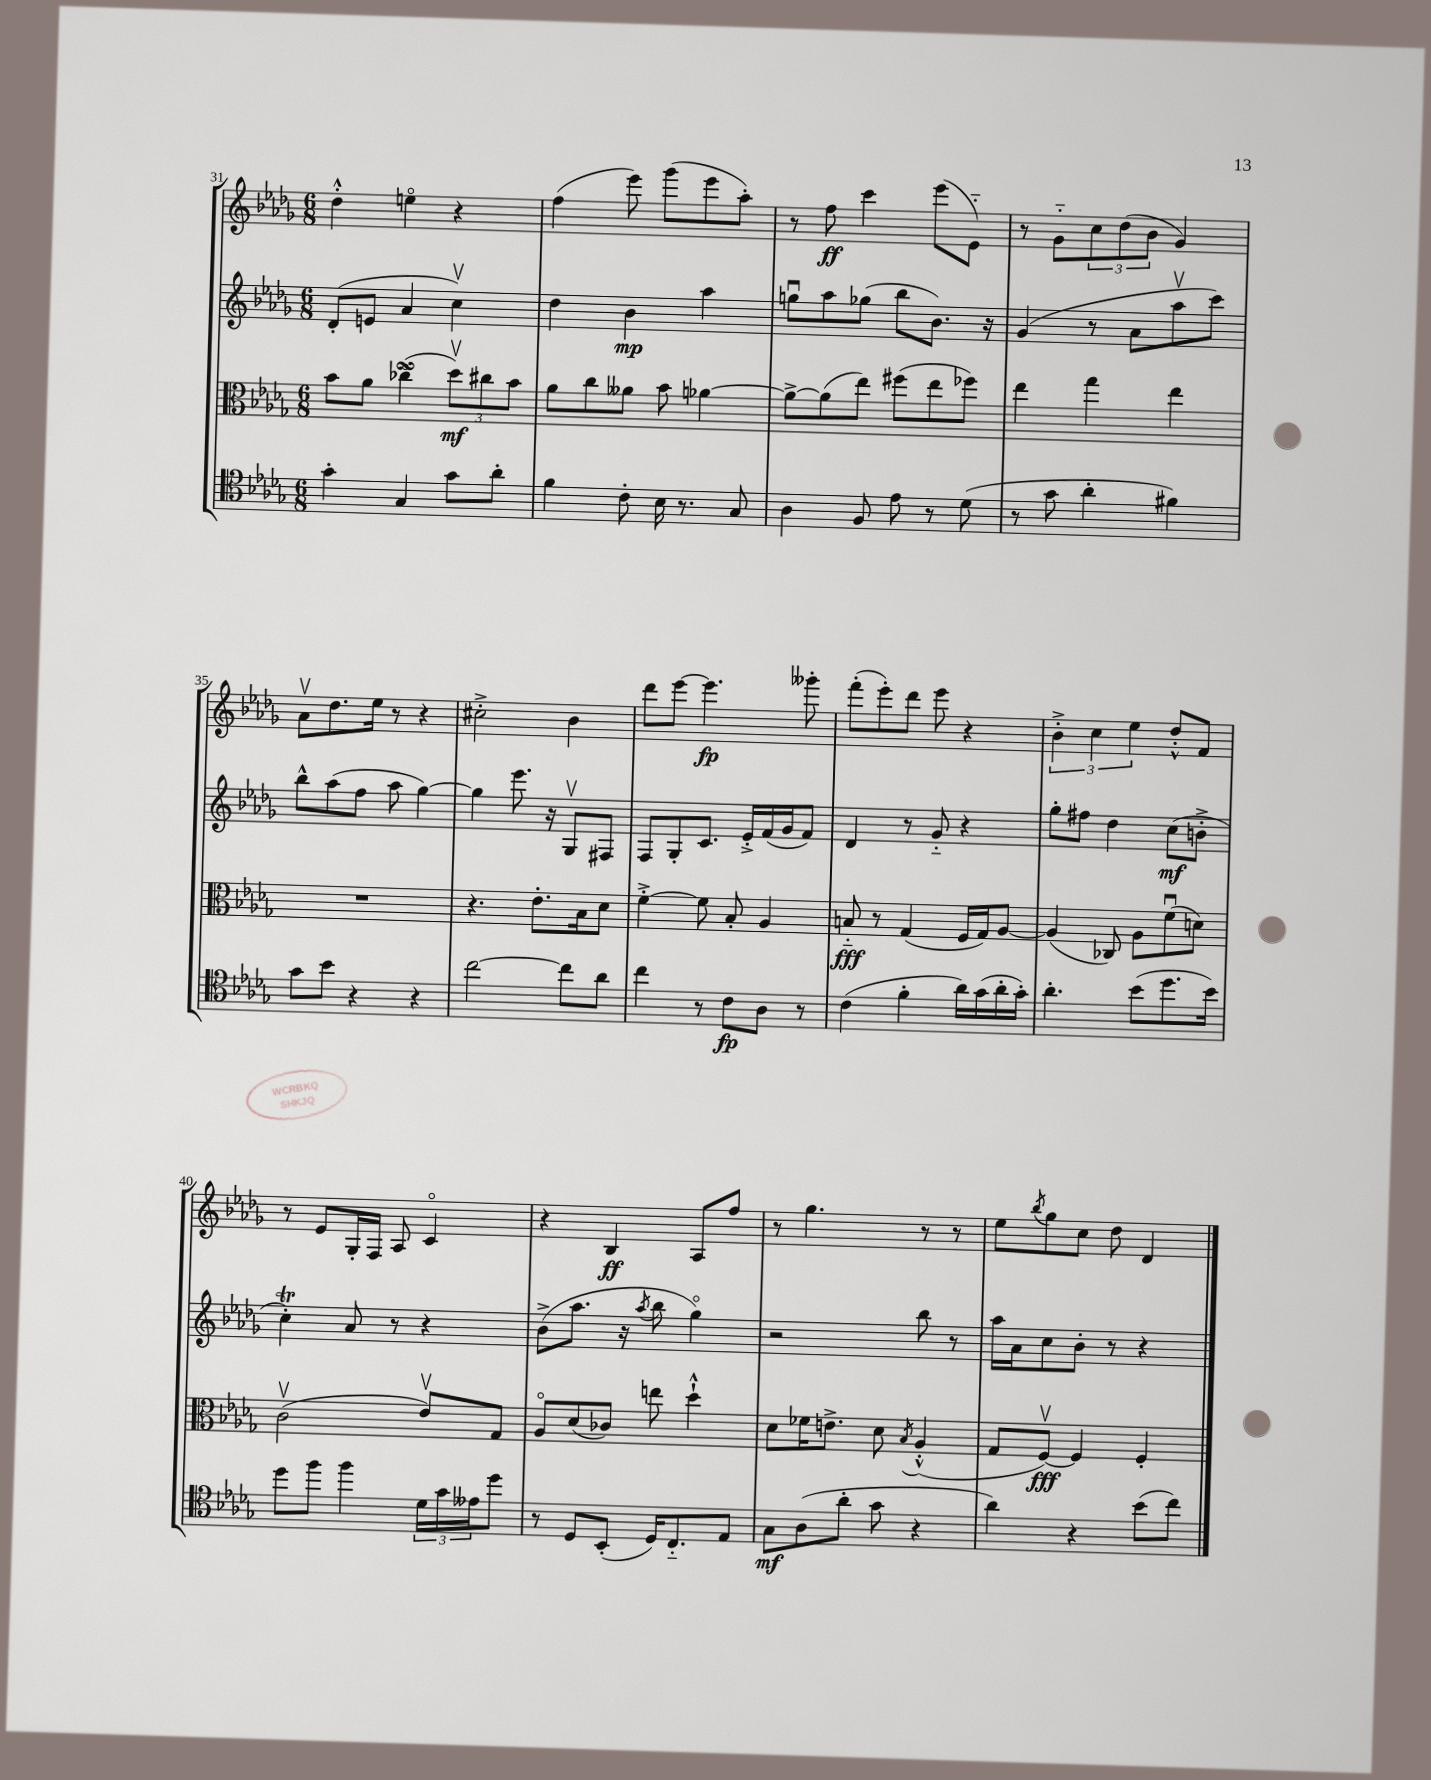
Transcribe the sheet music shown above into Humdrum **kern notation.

**kern	**kern	**kern	**kern
*staff4	*staff3	*staff2	*staff1
*clefC4	*clefC3	*clefG2	*clefG2
*k[b-e-a-d-g-]	*k[b-e-a-d-g-]	*k[b-e-a-d-g-]	*k[b-e-a-d-g-]
*M6/8	*M6/8	*M6/8	*M6/8
4g-'	8b-	(8d-'	4dd-'^^
.	8a-	8e	.
4G-	(4cc-o	4a-	4eeo
8g-	12dd-v)	4ccv)	4r
.	12cc#	.	.
8a-'	.	.	.
.	12b-	.	.
=	=	=	=
4f	8a-	4dd-	(4ff
.	8cc	.	.
8c'	8a--	4b-	8eee-)
16B-	8b-	.	(8ggg-
8.r	.	.	.
.	[4a-	4aa-	8eee-
8G-	.	.	8aa-')
=	=	=	=
4A-	8a-^_	8ggu	8r
.	(8a-]	8aa-	8ff
8F	8ee-)	(8gg-	4ccc
8e-	(8ff#	8bb-	.
8r	8ee-	8.b-)	(8eee-
(8d-	8ff-)	.	8e-'~)
.	.	16r	.
=	=	=	=
8r	4ee-	(4g-	8r
8g-	.	.	8g-'~
4a-'	4gg-	8r	12cc
.	.	.	(12dd-
.	.	8a-	.
.	.	.	12b-
4f#)	4ee-	8aa-v	4g-)
.	.	8ccc)	.
=	=	=	=
8g-	2.r	8bb-^^	8a-v
8b-	.	(8aa-	8.dd-
4r	.	8ff	.
.	.	.	16ee-
.	.	8aa-	8r
4r	.	[4gg-)	4r
=	=	=	=
[2cc	4.r	4gg-]	2cc#'^
.	.	8.eee-	.
.	8.e-'	.	.
.	.	16r	.
8cc]	.	8G-v	4b-
.	16B-	.	.
8a-	8d-	8F#	.
=	=	=	=
4cc	[4f'^	8F	8ddd-
.	.	8G-'	[8eee-
8r	8f]	8.c	4.eee-]
8c	8B-'	.	.
.	.	16e-'^	.
8A-	4A-	(16f	.
.	.	16g-	.
8r	.	8f)	8ggg--'
=	=	=	=
(4c	8B'~	4d-	(8fff'
.	8r	.	8eee-')
4f'	(4G-	8r	8ddd-
.	.	8g-'~	8eee-
16a-)	16F	4r	4r
(16g-	16G-)	.	.
16a-'	[8A-	.	.
16g-')	.	.	.
=	=	=	=
4.a-'	(4A-]	8gg-'	6b-'^
.	.	8ff#	.
.	.	.	6cc
.	8C-)	4dd-	.
.	.	.	6ee-
(8b-	8A-	.	.
8.dd-	(8fu	(8cc	8dd-'^^
.	8d)	8b'^	8f
16b-)	.	.	.
=	=	=	=
8dd-	(2cv	4cc')	8r
8ff	.	.	8e-
4ff	.	8a-	16G-'
.	.	.	16F
.	.	8r	8A-
24d-	8e-v)	4r	4co
24g-	.	.	.
24e--	.	.	.
8dd-	8G-	.	.
=	=	=	=
8r	8A-o	(8b-^	4r
8D-	(8d-	8.aa-	.
(8BB-'	8c-)	.	4B-
.	.	16r	.
.	.	8qaa-	.
16D-)	8ee	8bb-	.
8.C'~	.	.	.
.	4dd-`^^	4gg-o)	8A-
8E-	.	.	8ff
=	=	=	=
8G-	8d-	2r	8r
(8A-	16f-	.	4.gg-
.	8.e^	.	.
8a-'	.	.	.
8g-	8d-	.	.
.	8qB-	.	.
4r	(4A-'^^	8bb-	8r
.	.	8r	8r
=	=	=	=
4a-)	8G-	16aa-	8ee-
.	.	16a-	.
.	.	.	8qbb-
.	[8Fv)	8cc	8gg-
4r	4F]	8b-'	8cc
.	.	8r	8dd-
(8b-	4F'	4r	4d-
8cc)	.	.	.
==	==	==	==
*-	*-	*-	*-
